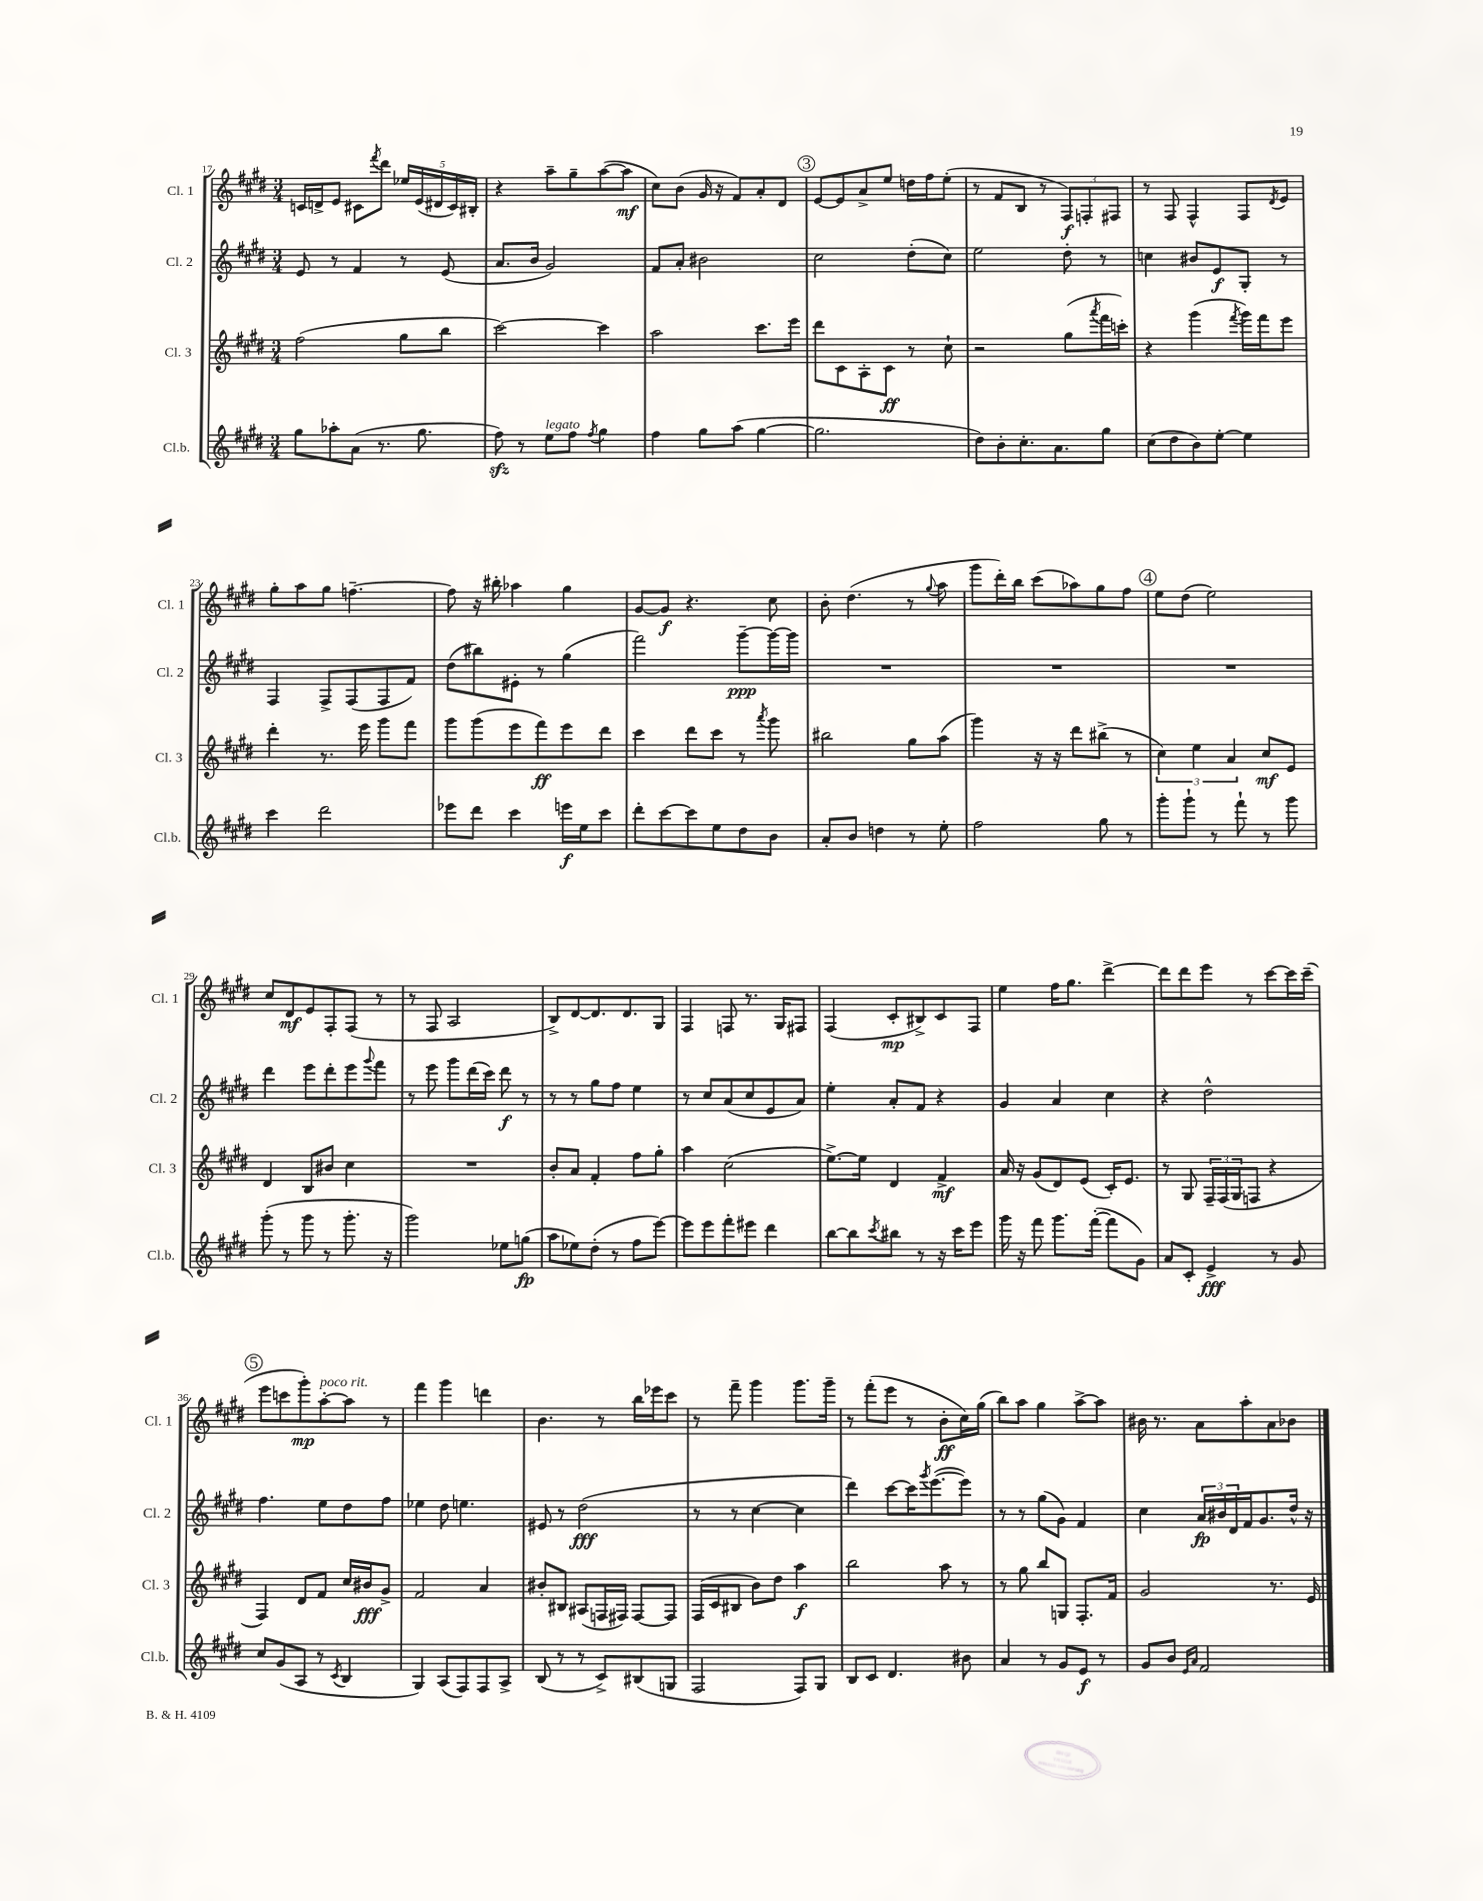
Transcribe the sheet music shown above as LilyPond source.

<<
\new StaffGroup <<
\new Staff = "s0" \with { instrumentName = "Cl. 1" shortInstrumentName = "Cl. 1" } {
    \clef treble \key e \major \numericTimeSignature \time 3/4
    c'16 d'16-> e'8 cis'8 \acciaccatura { fis'''8 } dis'''8 \tuplet 5/4 { ees''16 e'16( dis'16 cis'16) bis16-. } |
    r4 a''8-- gis''8-- a''8~( a''8\mf |
    cis''8) b'8( gis'16 r16 fis'8) a'8-. dis'8 |
    \mark \markup { \circle "3" } e'8~ e'8 a'8-> e''8 d''16 fis''16 e''8-.( |
    r8 fis'8 b8 r8 \tuplet 3/2 { fis8\f) f8-. fis8 } |
    r8 fis8 fis4-^ fis8 \acciaccatura { dis'8 } e'8 |
    gis''8-. a''8 gis''8 f''4.~-- |
    f''8 r16 bis''16-. aes''4 gis''4 |
    gis'8~ gis'8\f r4. cis''8 |
    b'8-. dis''4.( r8 \appoggiatura { gis''8 } a''8 |
    gis'''8 dis'''16-.) b''16 cis'''8( aes''8) gis''8 fis''8 |
    \mark \markup { \circle "4" } e''8 dis''8( e''2) |
    cis''8 dis'8\mf e'8 fis8-. fis8( r8 |
    r8 fis8 a2 |
    b8->) dis'8~ dis'8. dis'8. gis8 |
    fis4 f8 r8. gis16 fis8 |
    fis4( cis'8-.\mp bis8->) cis'8 fis8 |
    e''4 fis''16 gis''8. dis'''4~-> |
    dis'''8 dis'''8 e'''8 r8 cis'''8~ cis'''16 cis'''16--( |
    \mark \markup { \circle "5" } e'''8 c'''8 gis'''8-.\mp) a''8~-.^\markup { \italic "poco rit." } a''8 r8 |
    fis'''4 gis'''4 d'''4 |
    b'4. r8 b''16 ees'''16 cis'''8 |
    r8 fis'''8-- gis'''4 gis'''8. gis'''16-- |
    r8 fis'''8-.( e'''8 r8 b'8-.\ff cis''16) gis''16( |
    b''8) a''8 gis''4 a''8~-> a''8 |
    bis'16 r8. a'8 a''8-. a'8 bes'8 \bar "|." |
}
\new Staff = "s1" \with { instrumentName = "Cl. 2" shortInstrumentName = "Cl. 2" } {
    \clef treble \key e \major \numericTimeSignature \time 3/4
    e'8 r8 fis'4 r8 e'8( |
    a'8. b'16 gis'2) |
    fis'8 a'8-. bis'2 |
    \mark \markup { \circle "3" } cis''2 dis''8-.( cis''8) |
    e''2 dis''8-. r8 |
    c''4 bis'8 e'8\f gis8-. r8 |
    fis4 fis8-> fis8( fis8 fis'8) |
    dis''8( bis''8) eis'8-. r8 gis''4( |
    fis'''2) gis'''8~--\ppp gis'''16~ gis'''16 |
    R2. |
    R2. |
    \mark \markup { \circle "4" } R2. |
    dis'''4 e'''8 dis'''8-. e'''8 \appoggiatura { gis'''8 } fis'''8 |
    r8 e'''8 gis'''8 dis'''16( cis'''16) dis'''8\f r8 |
    r8 r8 gis''8 fis''8 e''4 |
    r8 cis''8 a'8( cis''8 e'8 a'8) |
    e''4-. a'8-. fis'8 r4 |
    gis'4 a'4 cis''4 |
    r4 dis''2-^ |
    \mark \markup { \circle "5" } fis''4. e''8 dis''8 fis''8 |
    ees''4 dis''8 e''4. |
    eis'8 r8 dis''2\fff( |
    r8 r8 cis''4~ cis''4 |
    dis'''4) cis'''8~ cis'''16 \acciaccatura { gis'''8 } e'''8.~( e'''8) |
    r8 r8 gis''8( gis'8) fis'4 |
    cis''4 \tuplet 3/2 { a'16\fp bis'16 dis'16 } fis'16 gis'8. dis''16-^ r16 \bar "|." |
}
\new Staff = "s2" \with { instrumentName = "Cl. 3" shortInstrumentName = "Cl. 3" } {
    \clef treble \key e \major \numericTimeSignature \time 3/4
    fis''2( gis''8 b''8 |
    cis'''2~) cis'''4 |
    a''2 cis'''8. e'''16 |
    \mark \markup { \circle "3" } dis'''8 cis'8 a8-. cis'8\ff r8 cis''8-! |
    r2 gis''8( \acciaccatura { a'''8 } fis'''16 c'''16-.) |
    r4 gis'''4( \acciaccatura { fis'''8 } gis'''16) fis'''16 e'''8 |
    dis'''4-. r8. e'''16 gis'''8 fis'''8 |
    gis'''8 gis'''8( e'''8 fis'''8\ff) e'''8 dis'''8 |
    cis'''4 dis'''8 cis'''8 r8 \acciaccatura { a'''8 } gis'''8 |
    bis''2 gis''8 a''8( |
    gis'''4) r16 r16 dis'''8 bis''8->( r8 |
    \mark \markup { \circle "4" } \tuplet 3/2 { cis''4) e''4 a'4 } cis''8\mf e'8 |
    dis'4 b8 bis'8 cis''4 |
    R2. |
    b'8-. a'8 fis'4-. fis''8 gis''8-. |
    a''4 cis''2( |
    e''8.~->) e''16 dis'4 fis'4->\mf |
    a'16 r16 gis'8( dis'8) e'8( cis'16-.) e'8. |
    r8 gis8 \tuplet 3/2 { fis16-- fis16( gis16 } f8 r4 |
    \mark \markup { \circle "5" } fis4) dis'8 fis'8 cis''16 bis'16\fff gis'8-> |
    fis'2 a'4 |
    bis'8-. bis8 ais8( f16 fis16) fis8~ fis8 |
    fis16( cis'16 bis8 b'8) dis''8 a''4\f |
    b''2 a''8 r8 |
    r8 gis''8 b''8 g8 fis8.-. fis'16 |
    gis'2 r8. e'16 \bar "|." |
}
\new Staff = "s3" \with { instrumentName = "Cl.b." shortInstrumentName = "Cl.b." } {
    \clef treble \key e \major \numericTimeSignature \time 3/4
    gis''8 aes''8-. a'8( r8. gis''8. |
    fis''8\sfz) r8 e''8^\markup { \italic "legato" } fis''8 \acciaccatura { fis''8 } gis''4 |
    fis''4 gis''8 a''8( gis''4~ |
    \mark \markup { \circle "3" } gis''2. |
    dis''8) b'8-. cis''8.-. a'8. gis''8 |
    cis''8( dis''8 b'8) e''8~-. e''4 |
    cis'''4 dis'''2 |
    ees'''8 dis'''8 cis'''4 e'''16\f e''16 cis'''8 |
    dis'''8-. cis'''8~ cis'''8 e''8 dis''8 b'8 |
    a'8-. b'8 d''4 r8 e''8-. |
    fis''2 gis''8 r8 |
    \mark \markup { \circle "4" } gis'''8-. gis'''8-! r8 fis'''8-! r8 gis'''8 |
    gis'''8-.( r8 gis'''8 r8 gis'''8.-. r16 |
    gis'''2) ees''8 g''8\fp( |
    a''8 ees''8) dis''8-.( r8 fis''8 e'''8~) |
    e'''8 e'''8 fis'''8-. eis'''8 dis'''4 |
    b''8~ b''8 \acciaccatura { cis'''8 } bis''8 r8 r16 cis'''16 e'''8 |
    gis'''16 r16 fis'''8 gis'''8. fis'''16~-.( fis'''8 gis'8) |
    a'8 cis'8-. e'4->\fff r8 gis'8 |
    \mark \markup { \circle "5" } cis''8 gis'8( a8 r8 \acciaccatura { cis'8 } b4 |
    gis4) a8( fis8) fis8 a8-> |
    b8( r8 r8 cis'8->) bis8( g8 |
    fis2 fis8) gis8 |
    b8 cis'8 dis'4. bis'8 |
    a'4 r8 gis'8 e'8\f r8 |
    gis'8 b'8 \grace { e'16 a'16 } fis'2 \bar "|." |
}
>>
>>
\layout { \context { \Score currentBarNumber = #17 } }
